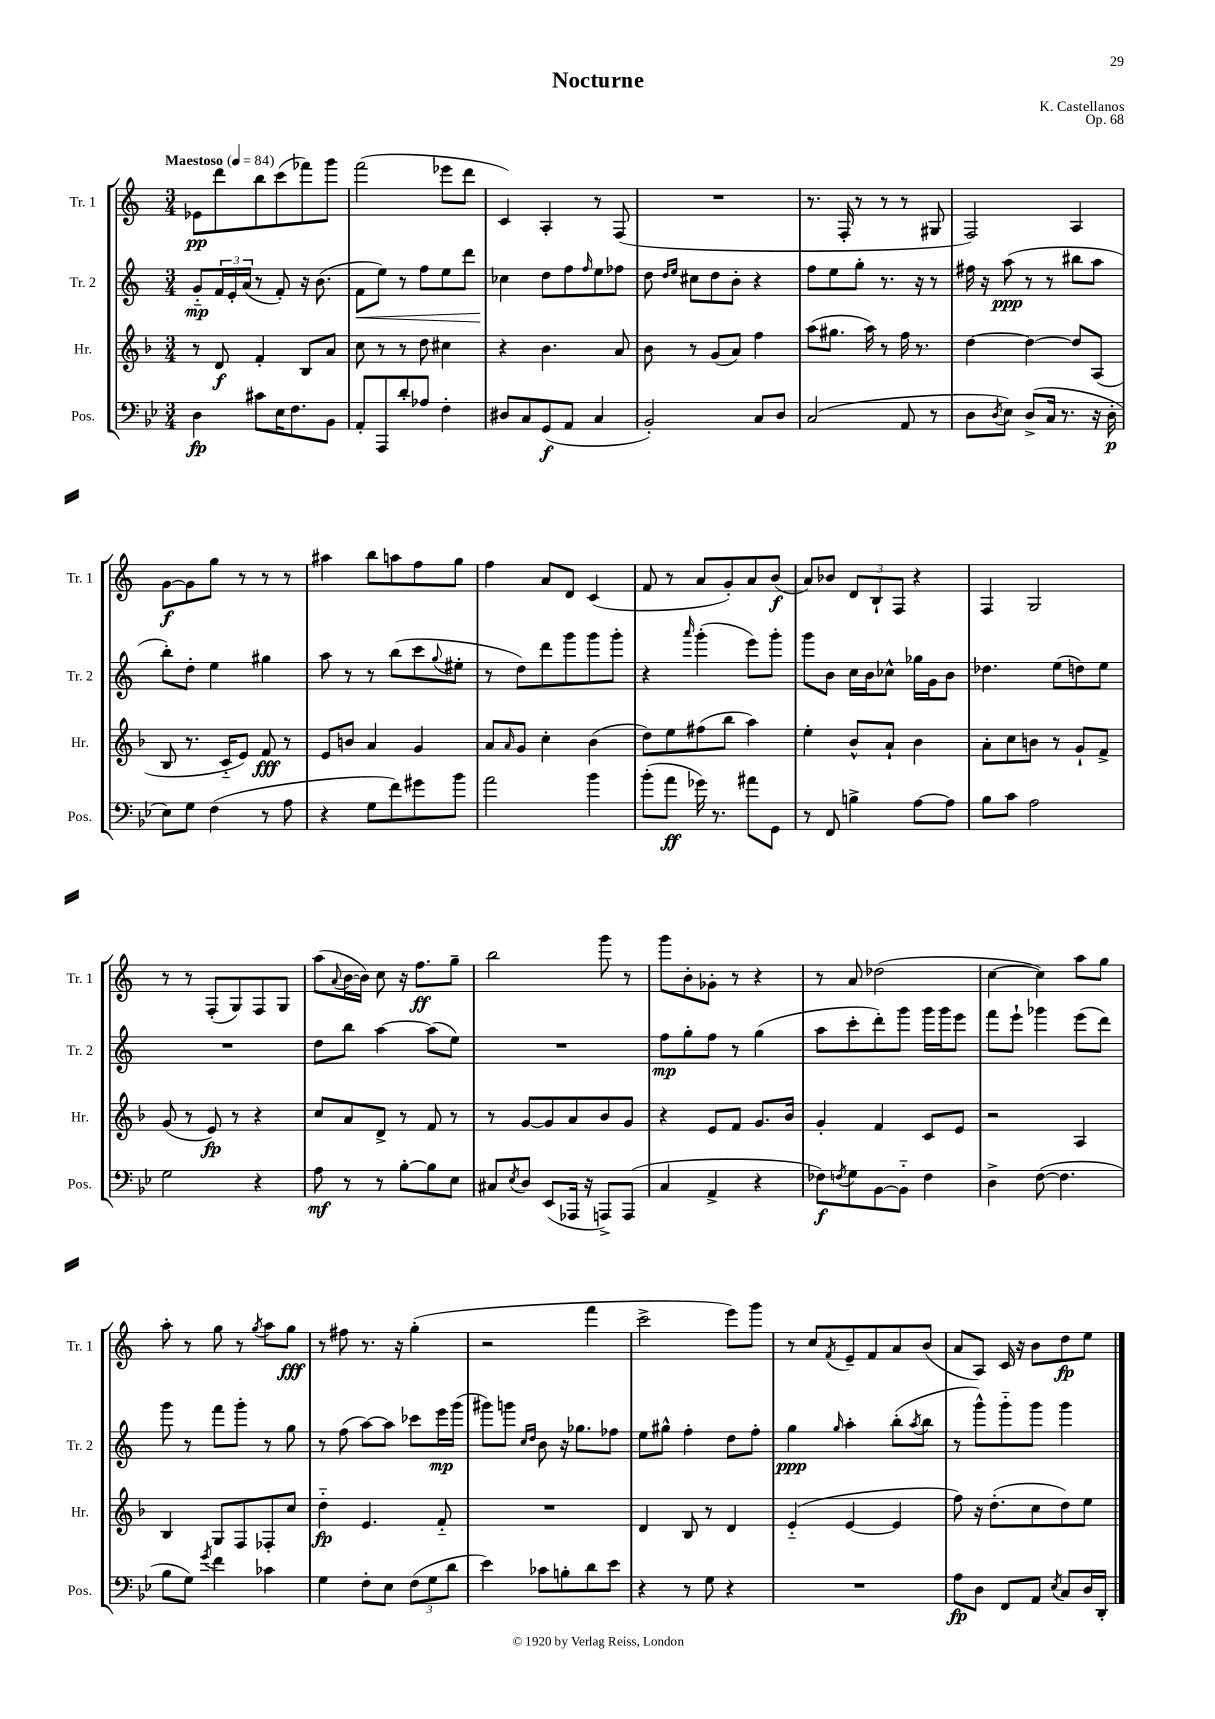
\header { title = "Nocturne" composer = "K. Castellanos" opus = "Op. 68" }
<<
\new StaffGroup <<
\new Staff = "s0" \with { instrumentName = "Tr. 1" shortInstrumentName = "Tr. 1" } {
    \clef treble \key c \major \numericTimeSignature \time 3/4 \tempo "Maestoso" 4 = 84
    ees'8\pp d'''8 b''8 c'''8( fes'''8) g'''8 |
    f'''2( ees'''8 d'''8 |
    c'4) a4-. r8 f8( |
    R2. |
    r8. f16-. r8 r8 r8 gis8 |
    f2) a4 |
    g'8~\f g'8 g''8 r8 r8 r8 |
    ais''4 b''8 a''8 f''8 g''8 |
    f''4 a'8 d'8 c'4( |
    f'8 r8 a'8 g'8-.) a'8 b'8\f( |
    a'8) bes'8 \tuplet 3/2 { d'8 b8-! f8 } r4 |
    f4 g2 |
    r8 r8 f8-.( g8) f8 g8 |
    a''8( \appoggiatura { a'8 } b'16~ b'16) c''8 r16 f''8.\ff g''8-- |
    b''2 g'''8 r8 |
    g'''8 b'8-. ges'8-. r8 r4 |
    r8 a'8 des''2( |
    c''4~ c''4) a''8 g''8 |
    a''8-. r8 g''8 r8 \acciaccatura { g''8 } a''8 g''8\fff |
    r8 fis''8 r8. r16 g''4-.( |
    r2 f'''4 |
    c'''2-> e'''8) g'''8 |
    r8 c''8 \acciaccatura { f'8 } e'8-- f'8 a'8 b'8( |
    a'8 a8) c'16 r16 b'8 d''8\fp e''8 \bar "|." |
}
\new Staff = "s1" \with { instrumentName = "Tr. 2" shortInstrumentName = "Tr. 2" } {
    \clef treble \key c \major \numericTimeSignature \time 3/4
    g'8-_\mp \tuplet 3/2 { f'16 e'16-. a'16( } r8 f'8-.) r16 b'8.( |
    f'8\< e''8) r8 f''8 e''8 d'''8 |
    ces''4\! d''8 f''8 \grace { f''16 } e''8 fes''8 |
    d''8 \grace { d''16 e''16 } cis''8 d''8 b'8-. r4 |
    f''8 e''8 g''8-. r8. r16 r8 |
    fis''16 r16 a''8\ppp( r8 r8 bis''8 a''8 |
    b''8-.) d''8-. e''4 gis''4 |
    a''8 r8 r8 b''8( c'''8 \appoggiatura { g''8 } eis''8-. |
    r8 d''8) d'''8 g'''8 g'''8 g'''8-. |
    r4 \grace { a'''16 } g'''4-.( e'''8) g'''8-. |
    g'''8 b'8 c''16 b'16 ces''8-^ ges''16 g'16 b'8 |
    des''4. e''8( d''8) e''8 |
    R2. |
    d''8 b''8 a''4~ a''8( e''8) |
    R2. |
    f''8\mp g''8-. f''8 r8 g''4( |
    a''8 c'''8-. d'''8-.) g'''8 g'''16 g'''16 e'''8 |
    f'''8 e'''8-! ges'''4 e'''8( d'''8) |
    g'''8 r8 f'''8 g'''8-. r8 g''8 |
    r8 f''8( a''8~) a''8 ces'''8 e'''16\mp g'''16( |
    gis'''8) g'''8 \grace { c''16 d''16 } b'8 r16 ges''8. fes''8 |
    e''8 gis''8-^ f''4-. d''8 f''8-. |
    g''4\ppp \grace { g''16 } a''4-. b''8-.( \acciaccatura { a''8 } b''8 |
    r8 g'''8-^) g'''8-_ g'''8 g'''4 \bar "|." |
}
\new Staff = "s2" \with { instrumentName = "Hr." shortInstrumentName = "Hr." } {
    \clef treble \key f \major \numericTimeSignature \time 3/4
    r8 d'8\f f'4-. bes8 a'8 |
    c''8 r8 r8 d''8 cis''4 |
    r4 bes'4. a'8 |
    bes'8 r8 g'8( a'8) f''4 |
    a''8( gis''8. a''16) r8 f''16 r8. |
    d''4~ d''4~ d''8 a8( |
    bes8 r8. c'16-_ e'8) f'8\fff r8 |
    e'8 b'8 a'4 g'4 |
    a'8 \grace { a'16 } g'8 c''4-. bes'4( |
    d''8) e''8 fis''8( bes''8 a''4) |
    e''4-. bes'8-^ a'8-! bes'4 |
    a'8-. c''8 b'8 r8 g'8-! f'8-> |
    g'8( r8 e'8\fp) r8 r4 |
    c''8 a'8 d'8-> r8 f'8 r8 |
    r8 g'8~ g'8 a'8 bes'8 g'8 |
    r4 e'8 f'8 g'8. bes'16 |
    g'4-. f'4 c'8 e'8 |
    r2 a4 |
    bes4 g8 f8 fes8-. c''8 |
    d''4-_\fp e'4. f'8-_ |
    R2. |
    d'4 bes8 r8 d'4 |
    e'4-_( e'4~ e'4 |
    f''8) r16 d''8.-.( c''8 d''8) e''8 \bar "|." |
}
\new Staff = "s3" \with { instrumentName = "Pos." shortInstrumentName = "Pos." } {
    \clef bass \key bes \major \numericTimeSignature \time 3/4
    d4\fp cis'8 ees16 f8. bes,8 |
    a,8-. a,,8 d'8-. aes8 f4-. |
    dis8 c8 g,8\f( a,8 c4 |
    bes,2-.) c8 d8 |
    c2( a,8 r8 |
    d8 \acciaccatura { d8 } ees8) d8->( c16 r8. r16 d16-.\p |
    ees8) g8 f4( r8 a8 |
    r4 g8 f'8) gis'8 bes'8 |
    a'2 bes'4 |
    bes'8-.( a'8\ff ges'16) r8. ais'8 g,8 |
    r8 f,8 b4-> a8~ a8 |
    bes8 c'8 a2 |
    g2 r4 |
    a8\mf r8 r8 bes8~-. bes8 ees8 |
    cis8 \acciaccatura { ees8 } d8 ees,8( aes,,16 r16 a,,8->) a,,8( |
    c4 a,4-> r4 |
    fes8\f) \acciaccatura { f8 } g8 bes,8~ bes,8-_ f4 |
    d4-> f8~( f4. |
    bes8 g8) \acciaccatura { g'8 } f'4 ces'4 |
    g4 f8-. ees8 \tuplet 3/2 { f8( g8 d'8 } |
    ees'4) ces'8 b8-. d'8 ees'8 |
    r4 r8 g8 r4 |
    R2. |
    a8\fp d8 f,8 a,8 \acciaccatura { ees8 } c8 d16 d,16-. \bar "|." |
}
>>
>>
\layout { \context { \Score \remove "Bar_number_engraver" } }
